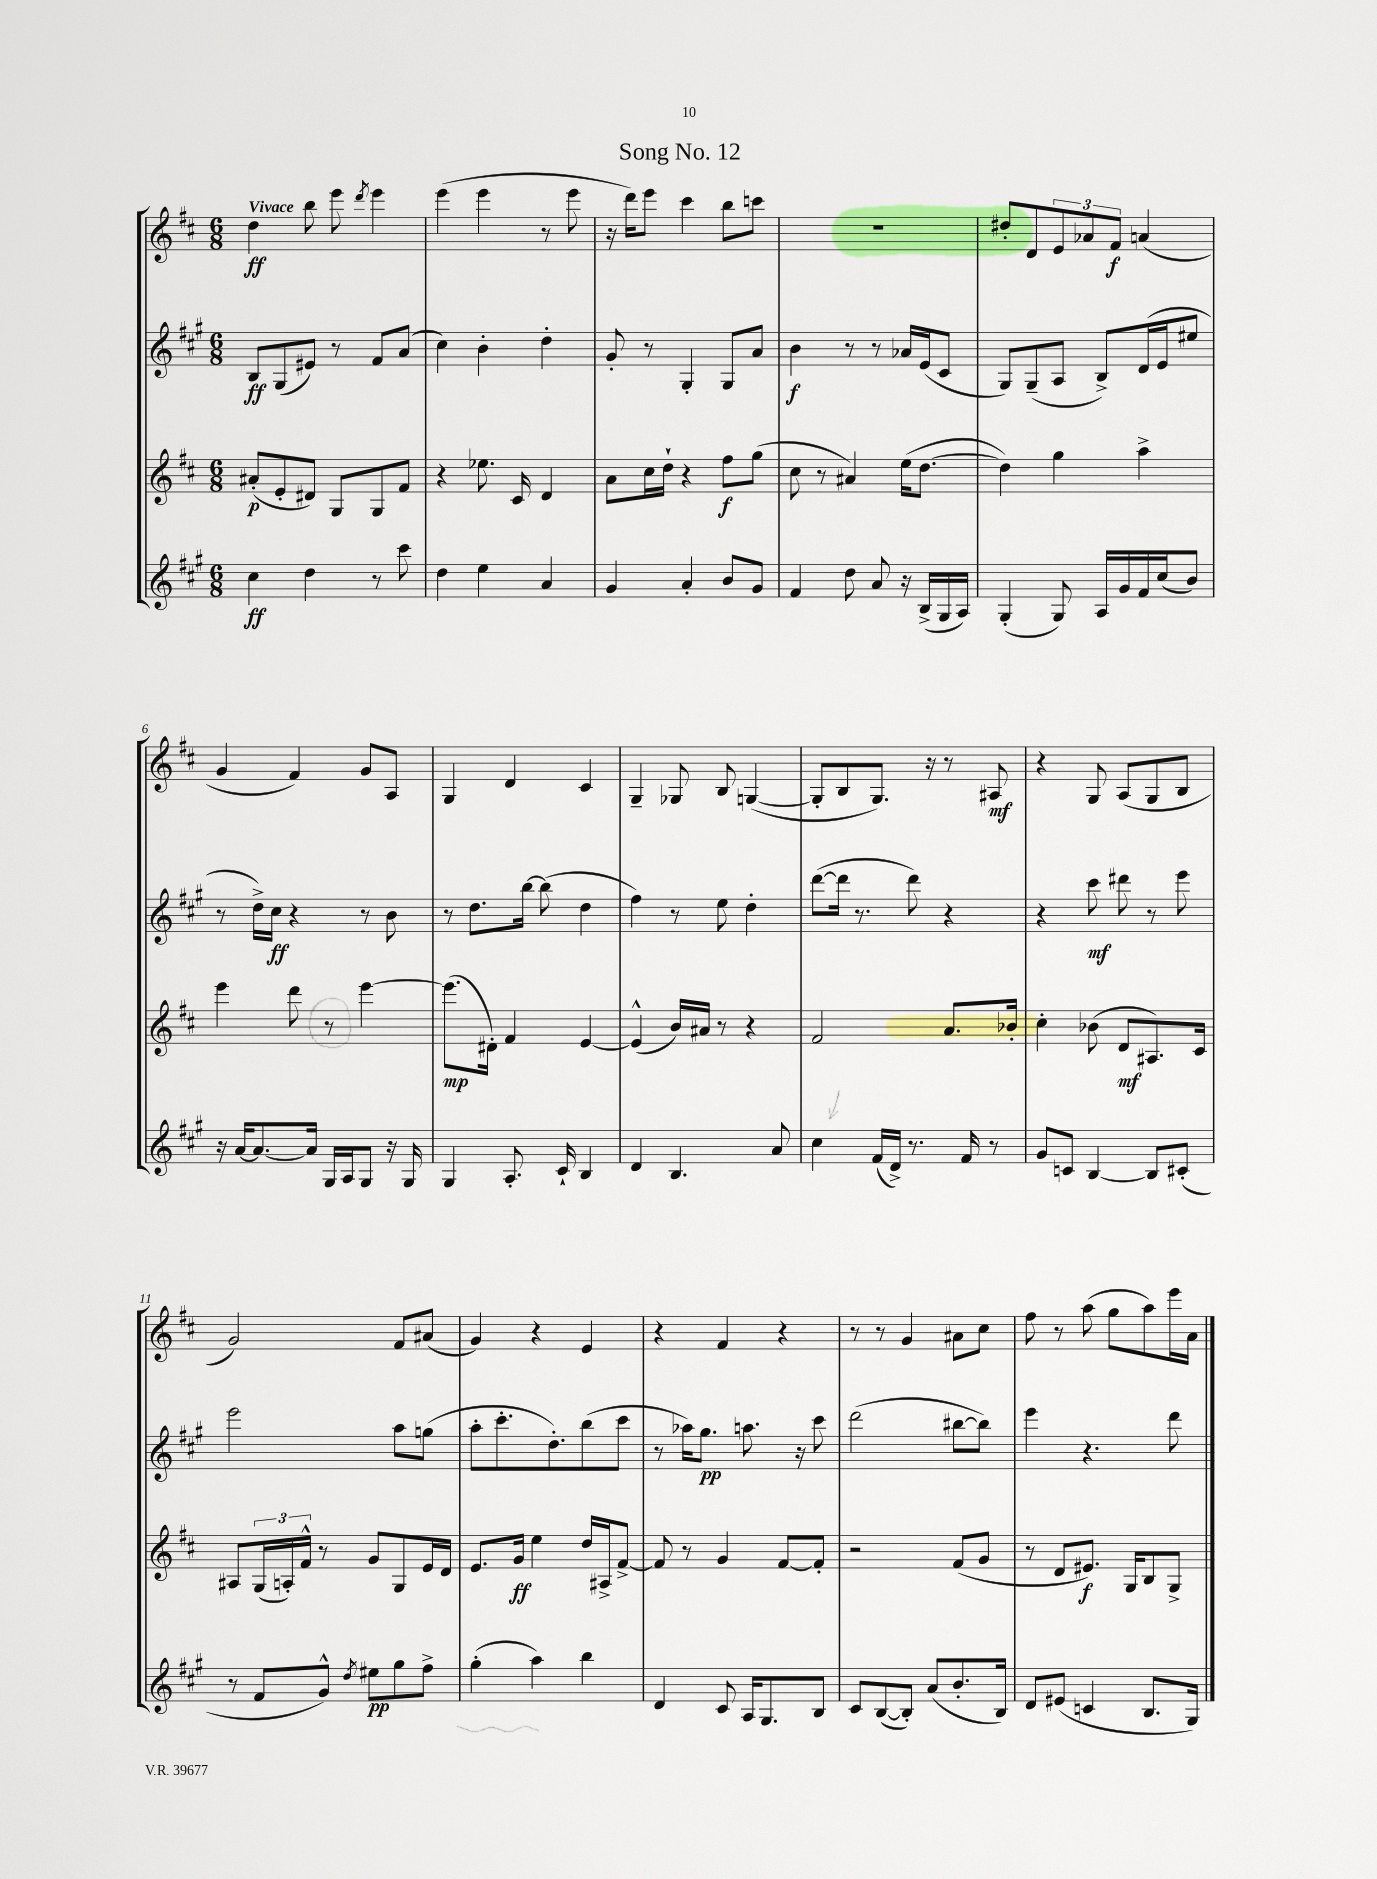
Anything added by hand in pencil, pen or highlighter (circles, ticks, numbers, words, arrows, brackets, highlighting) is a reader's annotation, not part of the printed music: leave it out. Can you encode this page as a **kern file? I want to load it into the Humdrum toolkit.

**kern	**kern	**kern	**kern
*staff4	*staff3	*staff2	*staff1
*clefG2	*clefG2	*clefG2	*clefG2
*k[f#c#g#]	*k[f#c#]	*k[f#c#g#]	*k[f#c#]
*M6/8	*M6/8	*M6/8	*M6/8
4cc#\	(8a#'/L	8B/L	4dd\
.	8e'/	(8G#/	.
4dd\	8d#/J)	8e#/J)	8bb\
.	8G/L	8r	8eee\
.	.	.	8qddd/
8r	8G/	8f#/L	4eee\
8ccc#\	8f#/J	(8a/J	.
=	=	=	=
4dd\	4r	4cc#\)	(4eee\
4ee\	8.ee-\	4b'\	4eee\
.	16c#/	.	.
4a/	4d/	4dd'\	8r
.	.	.	8eee\
=	=	=	=
4g#/	8a\L	8g#'/	16r
.	.	.	16ddd\LK)
.	16cc#\L	8r	8eee\J
.	16dd`\JJ	.	.
4a'/	4r	4G#'/	4ccc#\
8b/L	8ff#\L	8G#/L	8bb\L
8g#/J	(8gg\J	8a/J	8ccc\J
=	=	=	=
4f#/	8cc#\	4b\	2.r
.	8r	.	.
8dd\	4a#/)	8r	.
8a/	.	8r	.
16r	(16ee\LK	16a-/LL	.
(16B^/LL	[8.dd\J	(16e/J	.
16G#/	.	8c#/J	.
16A/JJ)	.	.	.
=	=	=	=
(4G#'/	4dd\])	8G#/L)	8dd#'/L
.	.	(8G#~/	8d/
8G#/)	4gg\	8A/J	12e/
.	.	.	12a-/
16A/LL	.	8B^/L)	.
.	.	.	12f#/J
16g#/	.	.	.
16f#/	4aa^\	(16d/L	(4a/
(16cc#/J	.	16e/J	.
8b/J)	.	8ee#/J	.
=	=	=	=
16r	4eee\	8r	4g/
[16a/LK	.	.	.
8.a/_	.	16dd^\LL)	.
.	.	16cc#\JJ	.
.	8ddd\	4r	4f#/)
16a/]Jk	.	.	.
16G#/LL	8r	.	.
16A/J	.	.	.
8G#/J	[4eee\	8r	8g/L
16r	.	8b\	8A/J
16G#/	.	.	.
=	=	=	=
4G#/	(8.eee\]L	8r	4G/
.	.	8.dd\L	.
.	16d#'\Jk)	.	.
8.A'/	4f#/	.	4d/
.	.	[16bb\Jk	.
.	.	(8bb\]	.
16c#`/	.	.	.
4B/	[4e/	4dd\	4c#/
=	=	=	=
4d/	(4e^^/]	4ff#\)	4G~/
4.B/	16b/LL)	8r	8G-/
.	16a#/JJ	.	.
.	8r	8ee\	8B/
.	4r	4dd'\	([4G/
8a/	.	.	.
=	=	=	=
4cc#\	2f#/	([8ddd\L	8G'/]L
.	.	16ddd\]Jk	8B/
.	.	8.r	.
(16f#/LL	.	.	8.G/J)
16d^/JJ)	.	.	.
8.r	.	8ddd\)	.
.	.	.	16r
.	8.a/L	4r	8r
16f#/	.	.	.
8r	.	.	8A#/
.	16b-'/Jk	.	.
=	=	=	=
8g#/L	4cc#'\	4r	4r
8c/J	.	.	.
[4B/	(8b-\	8ccc#\	8G/
.	8d/L	8ddd#\	(8A/L
8B/]L	8.A#/)	8r	8G/
(8c#'/J	.	8eee\	8B/J
.	16c#/Jk	.	.
=	=	=	=
8r	8A#/L	2eee\	2g/)
8f#/L	(24G/L	.	.
.	24A'/)	.	.
.	24f#^^/JJ	.	.
8g#^^/J)	8r	.	.
8qdd/	.	.	.
8ee#\L	8g/L	.	.
8gg#\	8G/	8aa\L	8f#/L
8ff#^\J	16e/L	(8gg\J	(8a#/J
.	16d/JJ	.	.
=	=	=	=
(4gg#'\	8.e/L	8aa'\L	4g/)
.	.	8.ccc#'\	.
.	16g/Jk	.	.
4aa\)	4ee\	.	4r
.	.	8.dd'\)	.
4bb\	16dd/LL	(8bb\	4e/
.	16A#^/J	.	.
.	[8f#^/J	8ccc#\J	.
=	=	=	=
4d/	8f#/]	8r	4r
.	8r	16aa-\LK)	.
.	.	8.gg#\J	.
8c#/	4g/	.	4f#/
16A/LK	.	8.aa\	.
8.G#/	.	.	.
.	[8f#/L	.	4r
.	.	16r	.
8B/J	8f#'/]J	8ccc#\	.
=	=	=	=
8c#/L	2r	(2ddd\	8r
([8B/	.	.	8r
8B'/]J)	.	.	4g/
(8a/L	.	.	.
8.b'/	(8f#/L	[8bb#\L	8a#\L
.	8g/J	8bb#\]J)	8cc#\J
16B/Jk)	.	.	.
=	=	=	=
8d/L	8r	4eee\	8ff#\
(8e#/J	8d/L	.	8r
4c/	8.e#/J)	4.r	(8aa\
.	.	.	8gg\L
.	16G/LK	.	.
8.B/L	8B/	.	8aa\)
.	8G^/J	8ddd\	16eee\L
16G#/Jk)	.	.	16a\JJ
==	==	==	==
*-	*-	*-	*-
